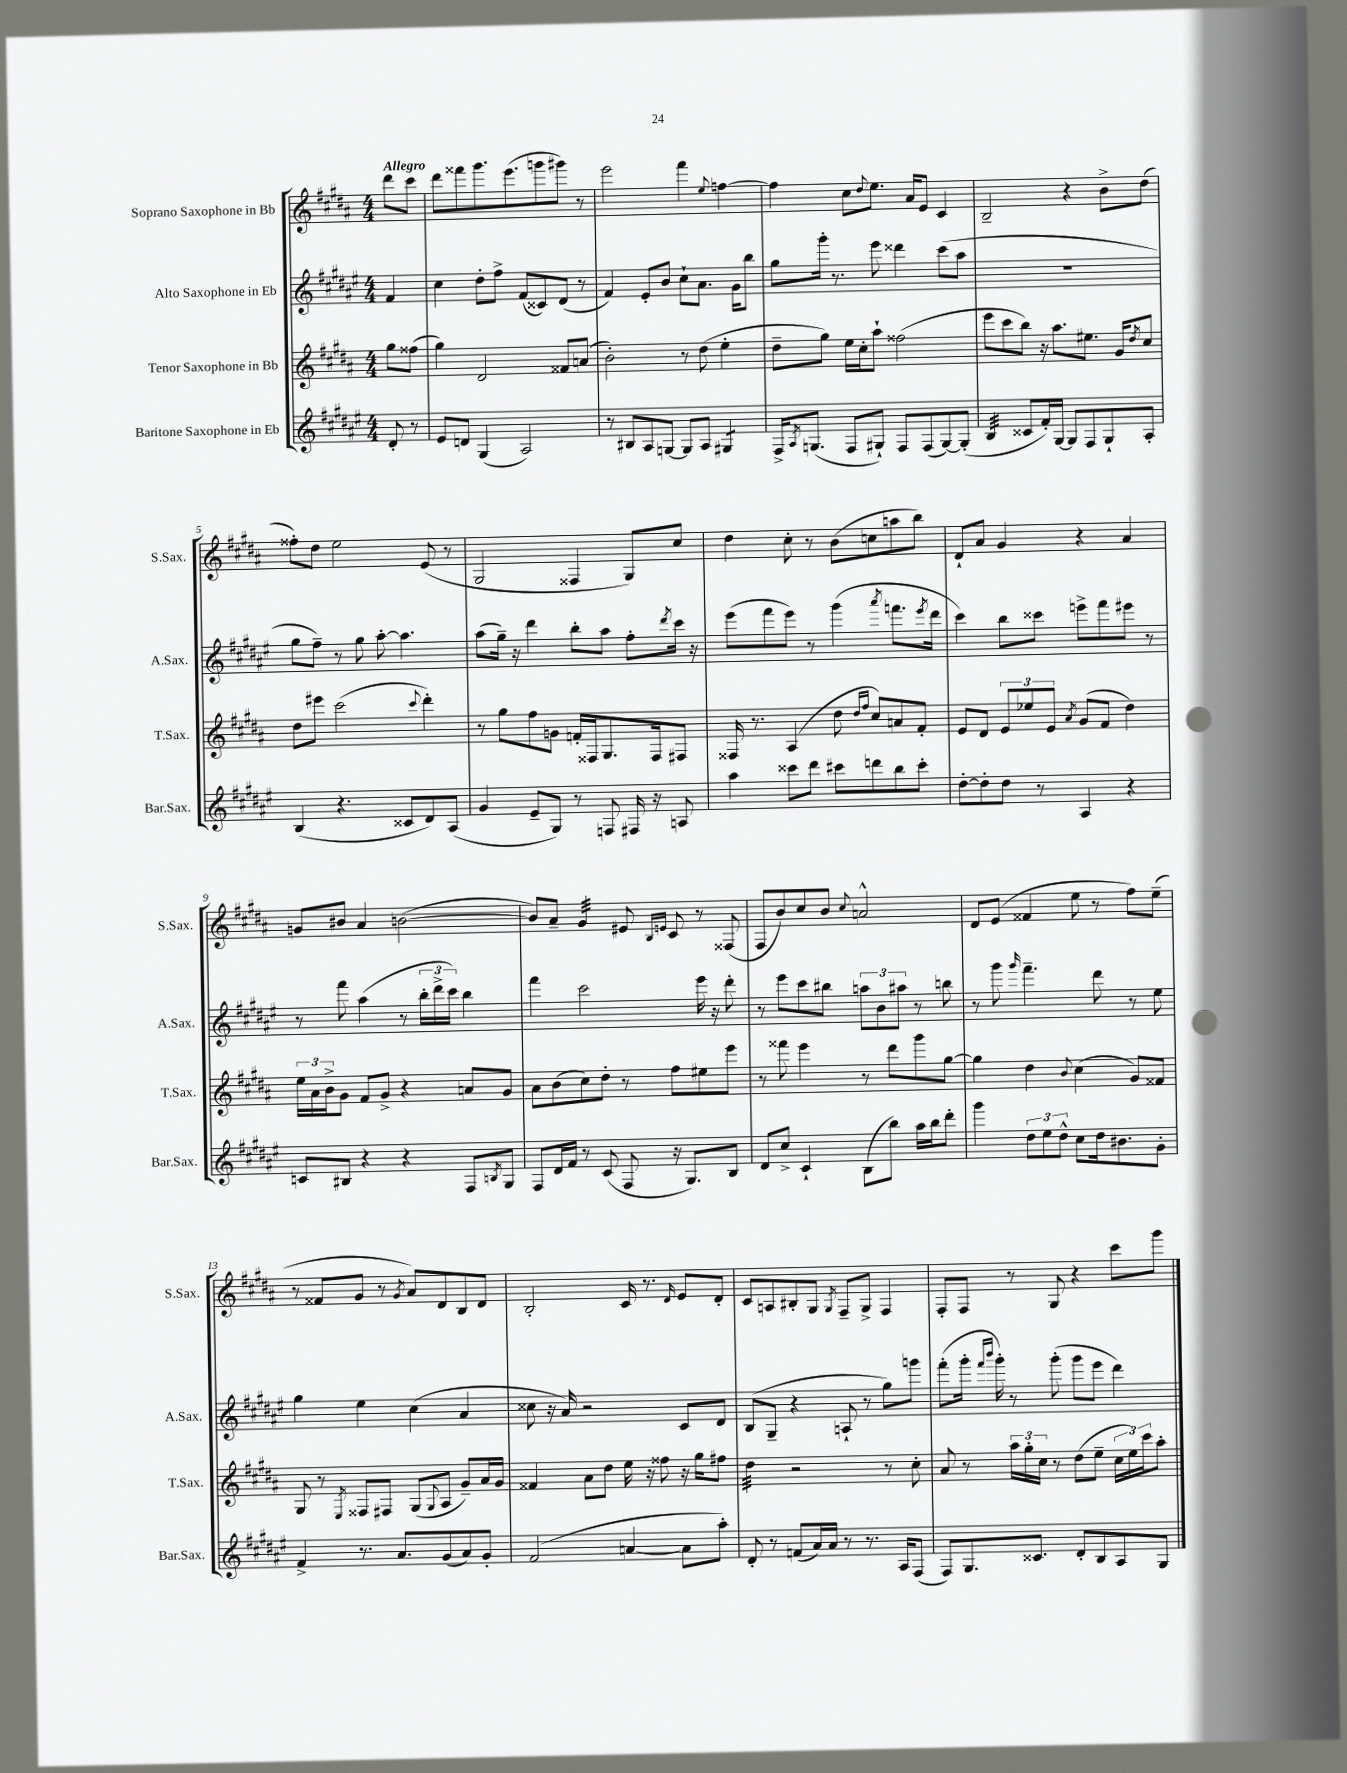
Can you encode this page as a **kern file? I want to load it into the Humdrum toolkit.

**kern	**kern	**kern	**kern
*staff4	*staff3	*staff2	*staff1
*clefG2	*clefG2	*clefG2	*clefG2
*k[f#c#g#d#a#e#]	*k[f#c#g#d#a#]	*k[f#c#g#d#a#e#]	*k[f#c#g#d#a#]
*M4/4	*M4/4	*M4/4	*M4/4
8d#'	8gg#	4f#	8ddd#
8r	(8ff##	.	8ccc#
=	=	=	=
8e#	4gg#)	4cc#	8ddd#
8d	.	.	8fff##
(4G#	2d#	8dd#'	8.ggg#
.	.	8ff#^	.
.	.	.	(8.eee
2A#)	.	(8f#	.
.	.	8c##)	8ggg
.	8f##	(8d#	8ggg#)
.	(8a	8r	8r
=	=	=	=
8r	2b')	4f#)	2eee
8B#	.	.	.
8A#	.	8e#'	.
[8G	.	8b	.
8G]	8r	8cc#`	4fff#
8A#	(8dd#	8.a#	.
.	.	.	8qqee
4G#	4ee'	.	[4ff
.	.	16g#	.
.	.	8bb	.
=	=	=	=
16F#^	8dd#~	8gg#	4ff]
8qA#	.	.	.
(8.G	.	.	.
.	8gg#)	16ggg#'	.
.	.	8.r	.
8F#	16ee	.	8cc#
.	16cc#'	.	.
.	.	.	8qqdd#
8G#`)	8aa#`	8eee#	8.ee
8F#	(2ff##	4ddd##	.
.	.	.	16a#
(8F#	.	.	8e
[8G#)	.	(8ccc#	4c#
(8G#']	.	8aa#	.
=	=	=	=
4B	8eee	1r	2B~
.	8ccc#	.	.
8c##	8bb)	.	.
16f#')	16r	.	.
[16G#	8.aa#	.	.
8G#]	.	.	4r
8F#	8.ee#	.	.
8G#`	.	.	8b^
.	16g#	.	.
.	8qdd#	.	.
8A#'	8cc#	.	(8dd#
=	=	=	=
(4B	8dd#	8gg#	8ff##')
.	8eee#	8ff#~)	8dd#
4.r	(2ccc#	8r	2ee
.	.	8gg#	.
.	.	[8aa#'	.
8c##	.	4.aa#]	.
.	8qqccc#	.	.
8d#)	4ddd#')	.	(8e
(8A#	.	.	8r
=	=	=	=
4g#	8r	(8aa#	2G#
.	8gg#	16gg#~)	.
.	.	16r	.
8e#~	8ff#	4ddd#	.
8G#)	8g	.	.
8r	16f'	8bb'	4F##
.	16F##	.	.
8F	8.G#	8aa#	.
16F#	.	8ff#'	8G#)
16r	16F##	.	.
.	.	8qddd#	.
8A	8F#	16ccc#	8cc#
.	.	16r	.
=	=	=	=
4aa#	16F##	(8eee#	4dd#
.	8.r	.	.
.	.	8fff#	.
8ccc##	(4A#	8eee#)	8cc#'
8ddd#	.	8r	8r
8ccc#	8dd#	(4ggg#	(8b
.	16qqdd#	.	.
.	16qqff#	.	.
8ddd	8cc#)	.	8cc
.	.	8qaaa#	.
8bb	8a	8.fff	8aa
8ccc#'	8f#'	.	8bb)
.	.	8qeee#	.
.	.	16ddd#	.
=	=	=	=
[8dd#'	8e	4ccc#)	8d#`
8dd#']	8d#	.	8a#
8dd#	12e	8bb	4g#
.	12ee-	.	.
8r	.	8ccc##	.
.	12e	.	.
.	8qa#	.	.
4A#	(8g#	8eee^	4r
.	8f#	8fff#	.
4r	4dd#)	8eee#	4a#
.	.	8r	.
=	=	=	=
8c	24ee	8r	8g
.	24a#	.	.
.	24b^	.	.
8B#	8g#	8fff#	8b#
4r	8f#	(4aa#	4a#
.	8g#^	.	.
4r	4r	8r	([2b
.	.	24bb'	.
.	.	24ddd#^	.
.	.	24ccc#)	.
8F#	8a	4bb	.
8qB	.	.	.
8G#	8g#	.	.
=	=	=	=
8F#	8a#	4fff#	8b])
16d#	(8b	.	8a#~
16f#	.	.	.
8r	8cc#)	2ccc#	4g#
(8c#	8dd#'	.	.
8F#	8r	.	8e#
.	.	.	16qqB
.	.	.	16qqe
16r	8ff#	.	8c#
8.G#)	.	.	.
.	8ee#	16eee#	8r
.	.	16r	.
8B	8eee	8ddd#'	(8F##
=	=	=	=
8d#	8r	8r	8F#
8cc#^	8fff##	8eee#	8b)
4c#`	4eee	8ccc#	8cc#
.	.	8bb#	8b
.	.	.	8qqcc#
(8B	8r	12aa	2a^^
.	.	12b	.
8bb)	8ddd#	.	.
.	.	12aa#	.
16aa#	8ggg#	8r	.
16bb	.	.	.
8ddd#'	[8gg#	8bb	.
=	=	=	=
4ggg#	4gg#]	8r	8d#
.	.	8ggg#	(8e
.	.	16qqggg#	.
12dd#	4dd#	4.fff#~	4f##
12ee#	.	.	.
12dd#^^	.	.	.
.	8qqb	.	.
8cc#	(4cc#	.	8ee
16dd#	.	8ddd#	8r
8.b#	.	.	.
.	8g#)	8r	8ff#)
8g#'	8f##	8ee#	(8ee~
=	=	=	=
4f#^	8G#	4gg#	8r
.	8r	.	8f##
.	8qE	.	.
8.r	8F##	4ee#	8g#
.	8F#	.	8r
8.a#	.	.	.
.	.	.	8qg#
.	(8G#	(4cc#	8a#)
.	8qqG#	.	.
(8g#	8A#	.	8d#
8a#)	8g#~)	4a#	8B
8g#'	16a#	.	8d#
.	16g#	.	.
=	=	=	=
(2f#	4f##	8cc##	2B'
.	.	16r	.
.	.	16a#)	.
.	8a#	2r	.
.	8dd#	.	.
[4a	16ee	.	16c#
.	16r	.	8.r
.	8ff##	.	.
.	.	.	16qqd#
8a]	16r	8c#	8e
.	16gg#	.	.
8aa#')	8ff#	8d#	8d#'
=	=	=	=
8d#'	4dd#	(8B	8c#
8r	.	8G#~	8A
(8f	2r	4r	8B#'
16a#)	.	.	8G#
16a#	.	.	.
.	.	.	8qG#
8r	.	8A`	8F#~
8.r	.	8r	8G#^
.	8r	8gg#)	4F#
16A#	.	.	.
(8F#	8cc#'	8ggg	.
=	=	=	=
8F#)	8a#	(8fff#'	8F#'
8.G#	8r	16ggg#'	8F#
.	.	16qqfff#	.
.	.	16qqbbb	.
.	.	16ggg#')	.
.	24aa#	8r	8r
.	24gg#'	.	.
8.c##	.	.	.
.	24cc#	.	.
.	8r	(8ggg#'	8G#
8d#'	(8dd#	8ggg#	4r
8B	8ee~	8eee#	.
8A#	24cc#	4ddd#)	8ccc#
.	24ee)	.	.
.	24ccc#	.	.
8G#	8aa#'	.	8ggg#
==	==	==	==
*-	*-	*-	*-
